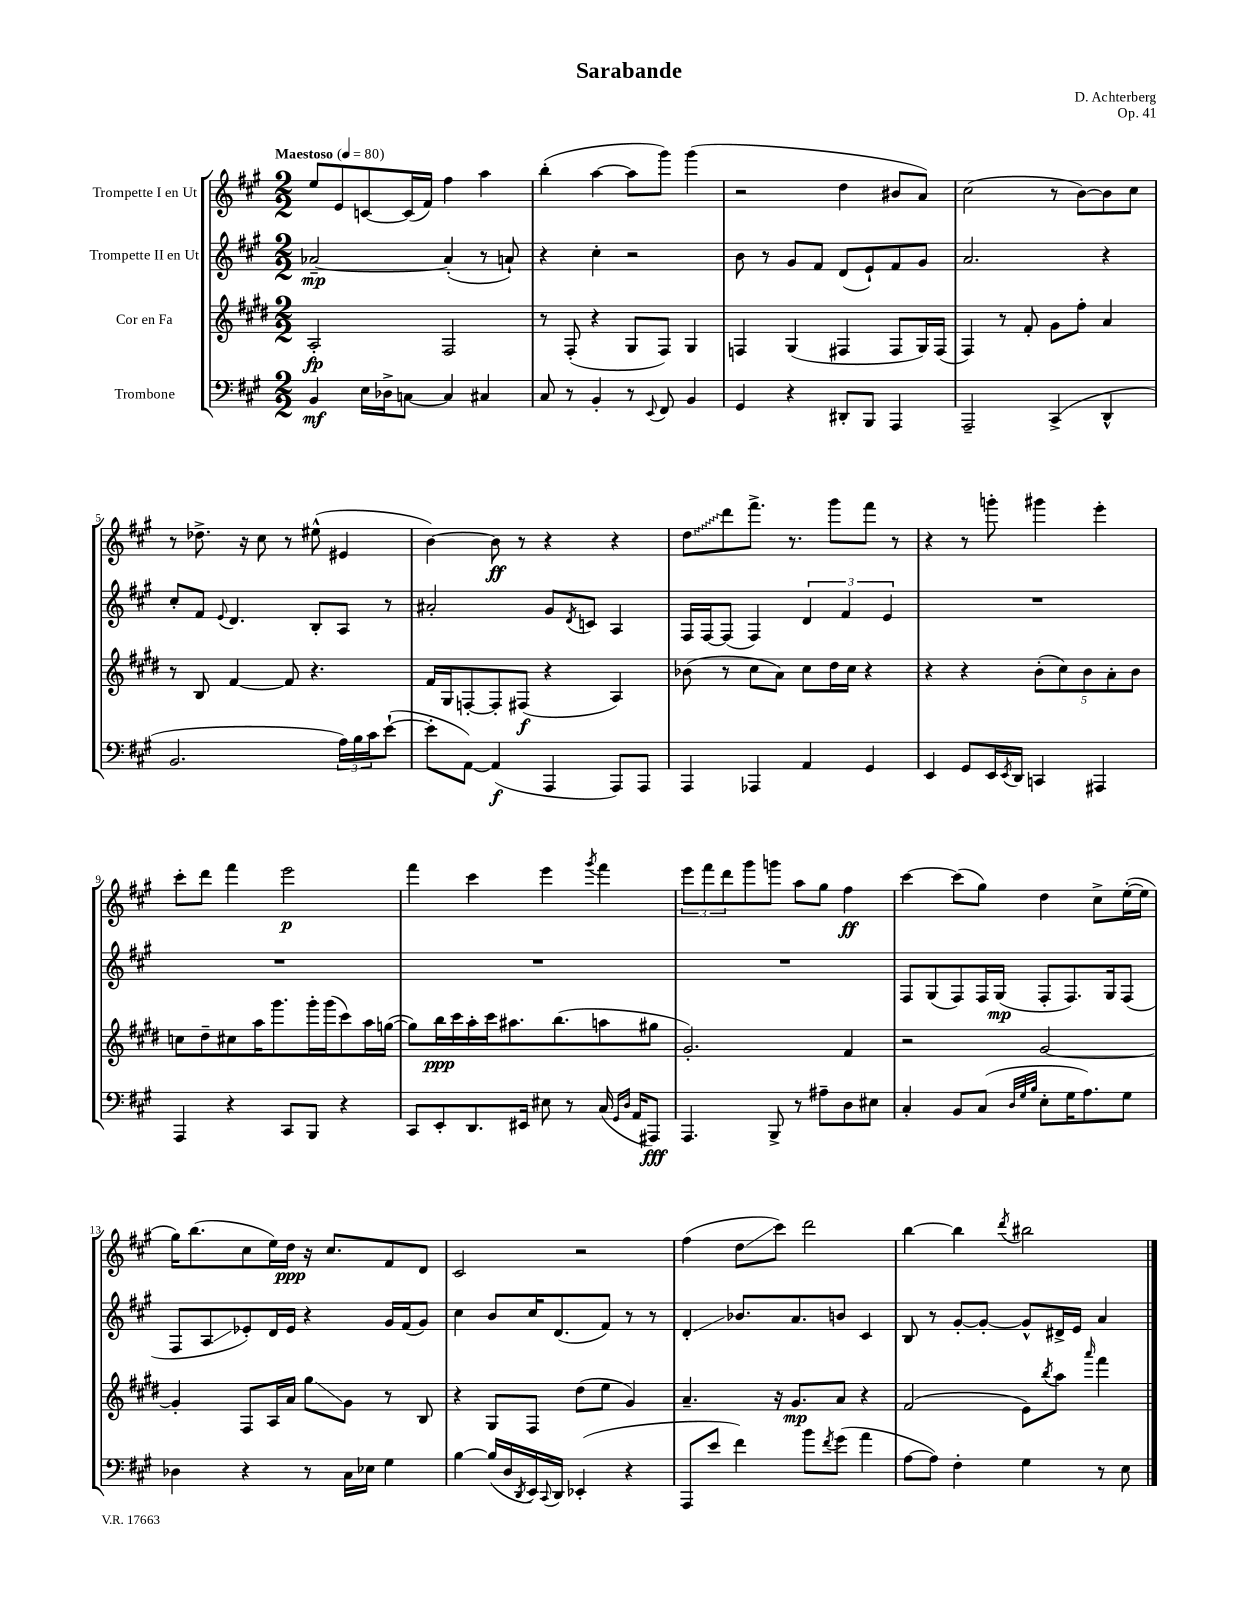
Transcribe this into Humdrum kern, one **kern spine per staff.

**kern	**kern	**kern	**kern
*staff4	*staff3	*staff2	*staff1
*clefF4	*clefG2	*clefG2	*clefG2
*k[f#c#g#]	*k[f#c#g#d#]	*k[f#c#g#]	*k[f#c#g#]
*M2/2	*M2/2	*M2/2	*M2/2
*MM80	*MM80	*MM80	*MM80
4BB/	2A'/	[2a-~/	8ee/L
.	.	.	8e/
16E\LL	.	.	[8c/
16D-^\J	.	.	.
[8C\J	.	.	(16c/]L
.	.	.	16f#/JJ)
4C/]	2F#/	(4a-'/]	4ff#\
4C#/	.	8r	4aa\
.	.	8a`/)	.
=	=	=	=
8C#/	8r	4r	(4bb'\
8r	(8F#'/	.	.
4BB'/	4r	4cc#'\	[4aa\
8r	8G#/L	2r	8aa\]L
8qqEE/	.	.	.
8FF#/	8F#/J)	.	8ggg#\J)
4BB/	4G#/	.	(4ggg#\
=	=	=	=
4GG#/	4F/	8b\	2r
.	.	8r	.
4r	(4G#/	8g#/L	.
.	.	8f#/J	.
8DD#'/L	4F#/	(8d/L	4dd\
8BBB/J	.	8e`/)	.
4AAA/	8F#/L	8f#/	8b#/L
.	16G#/L)	8g#/J	8a/J)
.	(16F#/JJ	.	.
=	=	=	=
2AAA~/	4F#/)	2.a/	(2cc#\
.	8r	.	.
.	8f#'/	.	.
(4CC#^/	8g#\L	.	8r
.	8ff#'\J	.	[8b\L)
4DD^^/	4a/	4r	8b\]
.	.	.	8cc#\J
=	=	=	=
2.BB/	8r	8cc#'/L	8r
.	8B/	8f#/J	8.dd-^\
.	.	8qqe/	.
.	[4f#/	4.d/	.
.	.	.	16r
.	.	.	8cc#\
.	8f#/]	.	8r
.	4.r	8B'/L	(8ee#^^\
24A\LL)	.	8A/J	4e#/
24B\	.	.	.
24c#\J	.	.	.
([8e`\J	.	8r	.
=	=	=	=
8e'\]L	16f#/LL	2a#'/	[4b\)
.	16G#/J	.	.
[8AA\J)	[8F'/	.	.
(4AA/]	8F'/]	.	8b\]
.	(8F#/J	.	8r
4AAA/	4r	8g#/L	4r
.	.	8qd/	.
.	.	8c/J	.
8AAA/L)	4A/)	4A/	4r
8AAA/J	.	.	.
=	=	=	=
4AAA/	(8b-\	16F#/LL	8dd\L
.	.	[16F#/J	.
.	8r	(8F#/]J	8ddd\
4AAA-/	8cc#\L	4F#/)	8.fff#^\J
.	8a\J)	.	.
.	.	.	8.r
4AA/	8cc#\L	6d/	.
.	16dd#\L	.	8ggg#\L
.	.	6f#/	.
.	16cc#\JJ	.	.
4GG#/	4r	.	8fff#\J
.	.	6e/	.
.	.	.	8r
=	=	=	=
4EE/	4r	1r	4r
8GG#/L	4r	.	8r
16EE/L	.	.	8ggg'\
8qEE/	.	.	.
16DD/JJ	.	.	.
4CC/	(10b'\L	.	4ggg#\
.	10cc#\)	.	.
.	10b\	.	.
4AAA#/	.	.	4eee'\
.	10a'\	.	.
.	10b\J	.	.
=	=	=	=
4AAA/	8cc\L	1r	8ccc#'\L
.	8dd#~\	.	8ddd\J
4r	8cc#\	.	4fff#\
.	16aa\K	.	.
.	8.ggg#\	.	.
8CC#/L	.	.	2eee\
8BBB/J	16ggg#'\L	.	.
.	(16ggg#\J	.	.
4r	8ccc#\)	.	.
.	16aa\L	.	.
.	([16gg\JJ	.	.
=	=	=	=
8CC#/L	8gg\]L)	1r	4fff#\
8EE'/	16bb\L	.	.
.	16ccc#\	.	.
8.DD/	16aa'\	.	4ccc#\
.	16ccc#\J	.	.
.	8.aa#\	.	.
16EE#/Jk	.	.	.
8E#\	.	.	4eee\
.	(8.bb\	.	.
8r	.	.	.
.	.	.	8qggg#/
(16C#/	8aa\	.	4fff#\
16qqGG#/LL	.	.	.
16qqD/JJ	.	.	.
16AA/LK	.	.	.
8AAA#/J)	8gg#\J	.	.
=	=	=	=
4.AAA/	2.g#'/)	1r	12eee\L
.	.	.	12fff#\
.	.	.	12ddd\
.	.	.	8ggg#\
8BBB^/	.	.	8ggg\J
8r	.	.	8aa\L
8A#~\L	.	.	8gg#\J
8D\	4f#/	.	4ff#\
8E#\J	.	.	.
=	=	=	=
4C#'/	2r	8F#/L	[4ccc#\
.	.	(8G#/	.
8BB/L	.	8F#/)	(8ccc#\]L
(8C#/J	.	16F#/L	8gg#\J)
.	.	(16G#/JJ	.
32qqD/LLL	.	.	.
32qqG#/	.	.	.
32qqB/JJJ	.	.	.
8E'\L	[2g#/	8F#'/L	4dd\
16G#\K	.	8.F#/)	.
8.A\)	.	.	.
.	.	.	8cc#^\L
.	.	16G#/k	.
8G#\J	.	(8F#/J	([16ee'\L
.	.	.	16ee\]JJ
=	=	=	=
4D-\	4g#'/]	8F#/L	16gg#\LK)
.	.	.	(8.bb\
.	.	8A/	.
4r	8F#/L	8e-'/)	8cc#\
.	16A/L	16d/L	16ee\L)
.	16a/JJ	16e-/JJ	16dd\JJ
8r	8gg#\L	4r	16r
.	.	.	8.cc#/L
16C#\LL	8g#\J	.	.
16E-\JJ	.	.	.
4G#\	8r	16g#/LL	8f#/
.	.	(16f#/J	.
.	8B/	8g#/J)	8d/J
=	=	=	=
[4B\	4r	4cc#\	2c#/
(16B/]LL	8G#/L	8b/L	.
16D/	.	.	.
8qDD/	.	.	.
16EE/)	8F#/J	16cc#/K	.
8qqCC#/	.	.	.
16DD/JJ	.	(8.d/	.
(4EE-'/	(8dd#\L	.	2r
.	8ee\J	8f#/J)	.
4r	4g#/)	8r	.
.	.	8r	.
=	=	=	=
8AAA/L	4.a~/	4d'/	(4ff#\
8e/J	.	.	.
4f#\)	.	8.b-/L	8dd\L
.	16r	.	8ccc#\J)
.	8.g#/L	8.a/	.
8b\L	.	.	2ddd\
8qf#/	.	.	.
(8g#\J	8a/J	8b/J	.
4a\	4r	4c#/	.
=	=	=	=
[8A\L	(2f#/	8B/	[4bb\
8A\]J)	.	8r	.
4F#'\	.	[8g#'/L	4bb\]
.	.	8g#'/_J	.
.	.	.	8qddd/
4G#\	8e\L)	8g#^^/]L	2bb#\
.	8qbb/	.	.
.	8aa\J	16d#^/L	.
.	.	16e/JJ	.
.	16qqaaa/	.	.
8r	4fff#\	4a/	.
8E\	.	.	.
==	==	==	==
*-	*-	*-	*-
